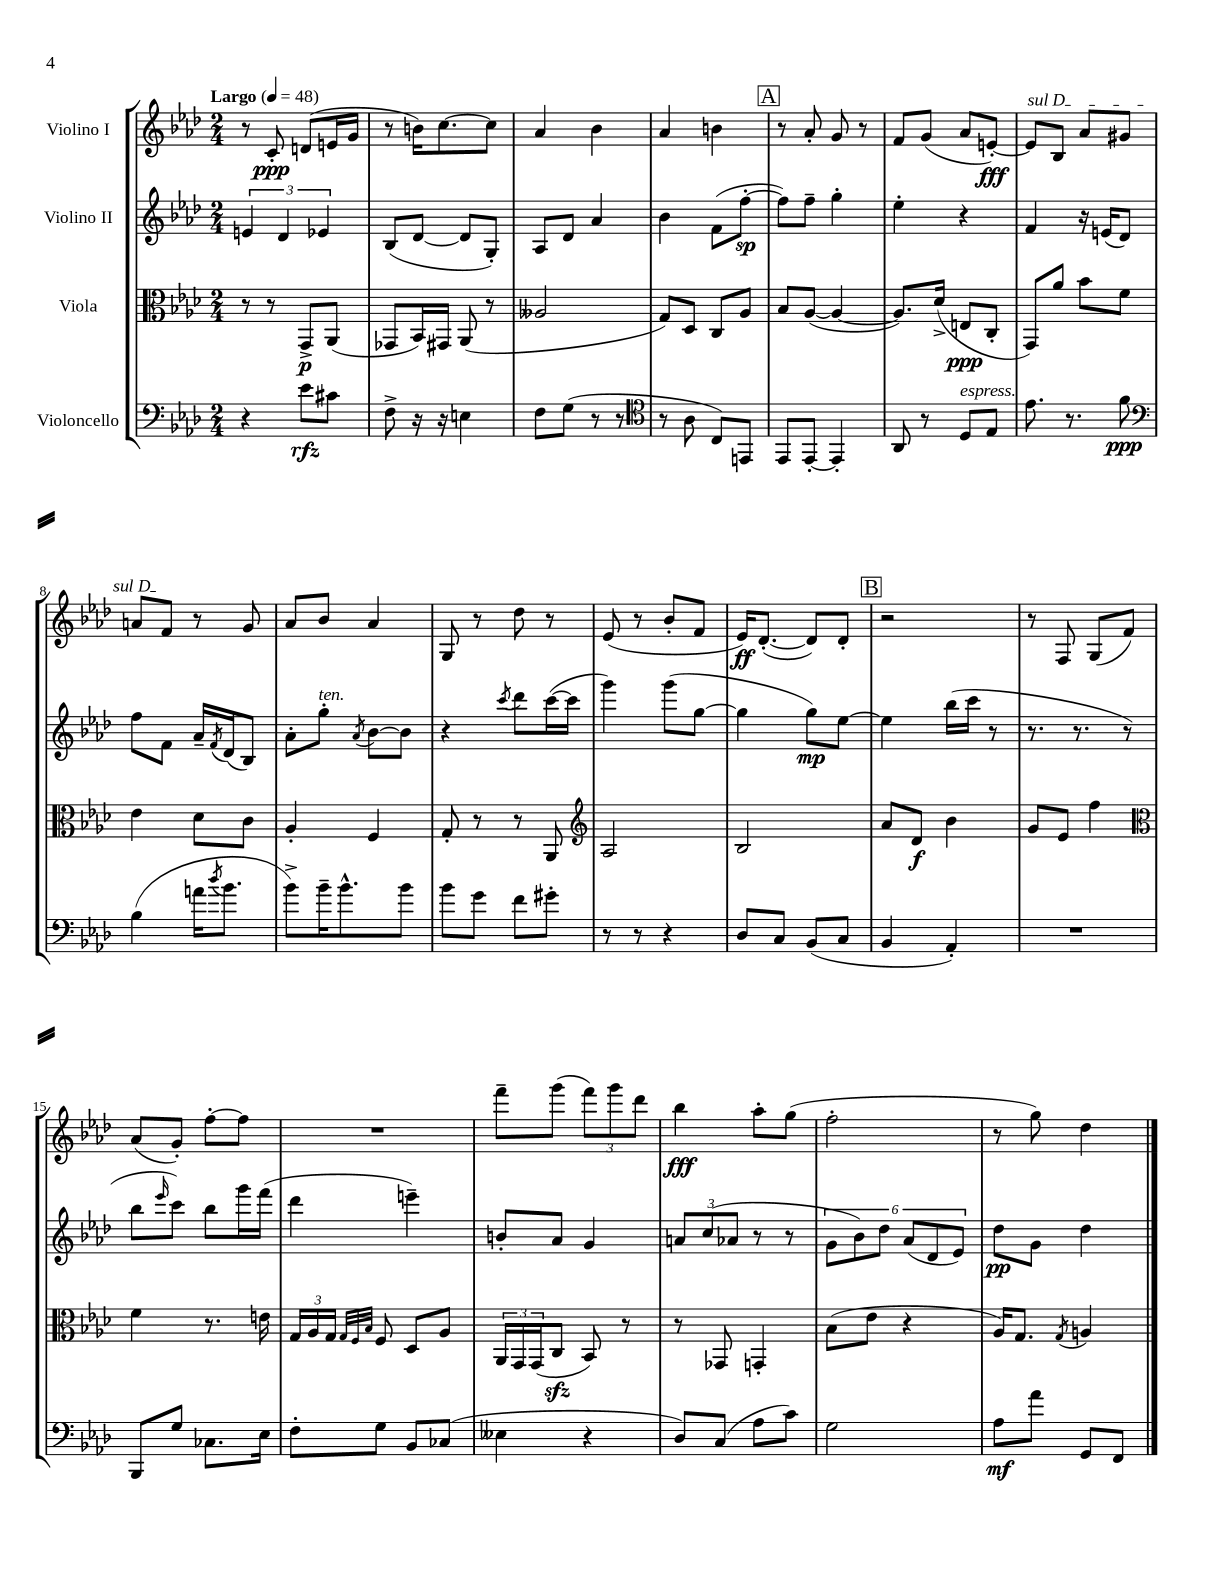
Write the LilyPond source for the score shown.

<<
\new StaffGroup <<
\new Staff = "s0" \with { instrumentName = "Violino I" } {
    \clef treble \key aes \major \numericTimeSignature \time 2/4 \tempo "Largo" 4 = 48
    r8 c'8-.\ppp d'8( e'16 g'16 |
    r8 b'16) c''8.~ c''8 |
    aes'4 bes'4 |
    aes'4 b'4 |
    \mark \markup { \box "A" } r8 aes'8-. g'8 r8 |
    f'8 g'8( aes'8 e'8~-.\fff) |
    \once \override TextSpanner.bound-details.left.text = \markup { \italic "sul D" } e'8\startTextSpan bes8 aes'8 gis'8 |
    a'8 f'8\stopTextSpan r8 g'8 |
    aes'8 bes'8 aes'4 |
    g8 r8 des''8 r8 |
    ees'8( r8 bes'8-. f'8 |
    ees'16\ff) des'8.~-.( des'8) des'8-. |
    \mark \markup { \box "B" } r2 |
    r8 f8 g8( f'8) |
    aes'8( g'8-.) f''8~-. f''8 |
    R2 |
    f'''8-- g'''8( \tuplet 3/2 { f'''8) g'''8 des'''8 } |
    bes''4\fff aes''8-. g''8( |
    f''2-. |
    r8 g''8) des''4 \bar "|." |
}
\new Staff = "s1" \with { instrumentName = "Violino II" } {
    \clef treble \key aes \major \numericTimeSignature \time 2/4
    \tuplet 3/2 { e'4 des'4 ees'4 } |
    bes8( des'8~ des'8 g8-.) |
    aes8 des'8 aes'4 |
    bes'4 f'8( f''8~-.\sp |
    \mark \markup { \box "A" } f''8) f''8-- g''4-. |
    ees''4-. r4 |
    f'4 r16 e'16( des'8) |
    f''8 f'8 aes'16-- \acciaccatura { f'8 } des'16( bes8) |
    aes'8-. g''8-.^\markup { \italic "ten." } \acciaccatura { aes'8 } bes'8~ bes'8 |
    r4 \acciaccatura { c'''8 } des'''8 c'''16~( c'''16 |
    g'''4) g'''8( g''8~ |
    g''4 g''8\mp) ees''8~ |
    \mark \markup { \box "B" } ees''4 bes''16( c'''16 r8 |
    r8. r8. r8 |
    bes''8 \grace { ees'''16 } c'''8) bes''8 g'''16 f'''16( |
    des'''4 e'''4--) |
    b'8-. aes'8 g'4 |
    \tuplet 3/2 { a'8 c''8( aes'8 } r8 r8 |
    \tuplet 6/4 { g'8 bes'8) des''8 aes'8( des'8 ees'8) } |
    des''8\pp g'8 des''4 \bar "|." |
}
\new Staff = "s2" \with { instrumentName = "Viola" } {
    \clef alto \key aes \major \numericTimeSignature \time 2/4
    r8 r8 g,8->\p aes,8( |
    ges,8 bes,16) gis,16 aes,8( r8 |
    aeses2 |
    g8) des8 c8 aes8 |
    \mark \markup { \box "A" } bes8 aes8~( aes4~ |
    aes8.) des'16->( e8\ppp c8-. |
    g,8) aes'8 bes'8 f'8 |
    ees'4 des'8 c'8 |
    aes4-. f4 |
    g8-. r8 r8 aes,8 |
    \clef treble aes2 |
    bes2 |
    \mark \markup { \box "B" } aes'8 des'8\f bes'4 |
    g'8 ees'8 f''4 |
    \clef alto f'4 r8. e'16 |
    \tuplet 3/2 { g16 aes16 g16 } \grace { g32 f32 bes32 } f8 des8 aes8 |
    \tuplet 3/2 { aes,16 g,16 g,16( } c8\sfz bes,8) r8 |
    r8 ges,8 g,4-. |
    bes8( ees'8 r4 |
    aes16) g8. \acciaccatura { g8 } a4 \bar "|." |
}
\new Staff = "s3" \with { instrumentName = "Violoncello" } {
    \clef bass \key aes \major \numericTimeSignature \time 2/4
    r4 ees'8\rfz cis'8 |
    f8-> r16 r16 e4 |
    f8 g8( r8 r8 |
    \clef tenor r8 aes8 c8) e,8 |
    \mark \markup { \box "A" } ees,8 ees,8~-. ees,4-. |
    aes,8 r8 des8^\markup { \italic "espress." } ees8 |
    ees'8. r8. f'8\ppp |
    \clef bass bes4( a'16 \acciaccatura { des''8 } bes'8. |
    bes'8->) bes'16-- bes'8.-^ bes'8 |
    bes'8 g'8 f'8 gis'8-. |
    r8 r8 r4 |
    des8 c8 bes,8( c8 |
    \mark \markup { \box "B" } bes,4 aes,4-.) |
    R2 |
    bes,,8 g8 ces8. ees16 |
    f8-. g8 bes,8 ces8( |
    eeses4 r4 |
    des8) c8( aes8 c'8) |
    g2 |
    aes8\mf aes'8 g,8 f,8 \bar "|." |
}
>>
>>
